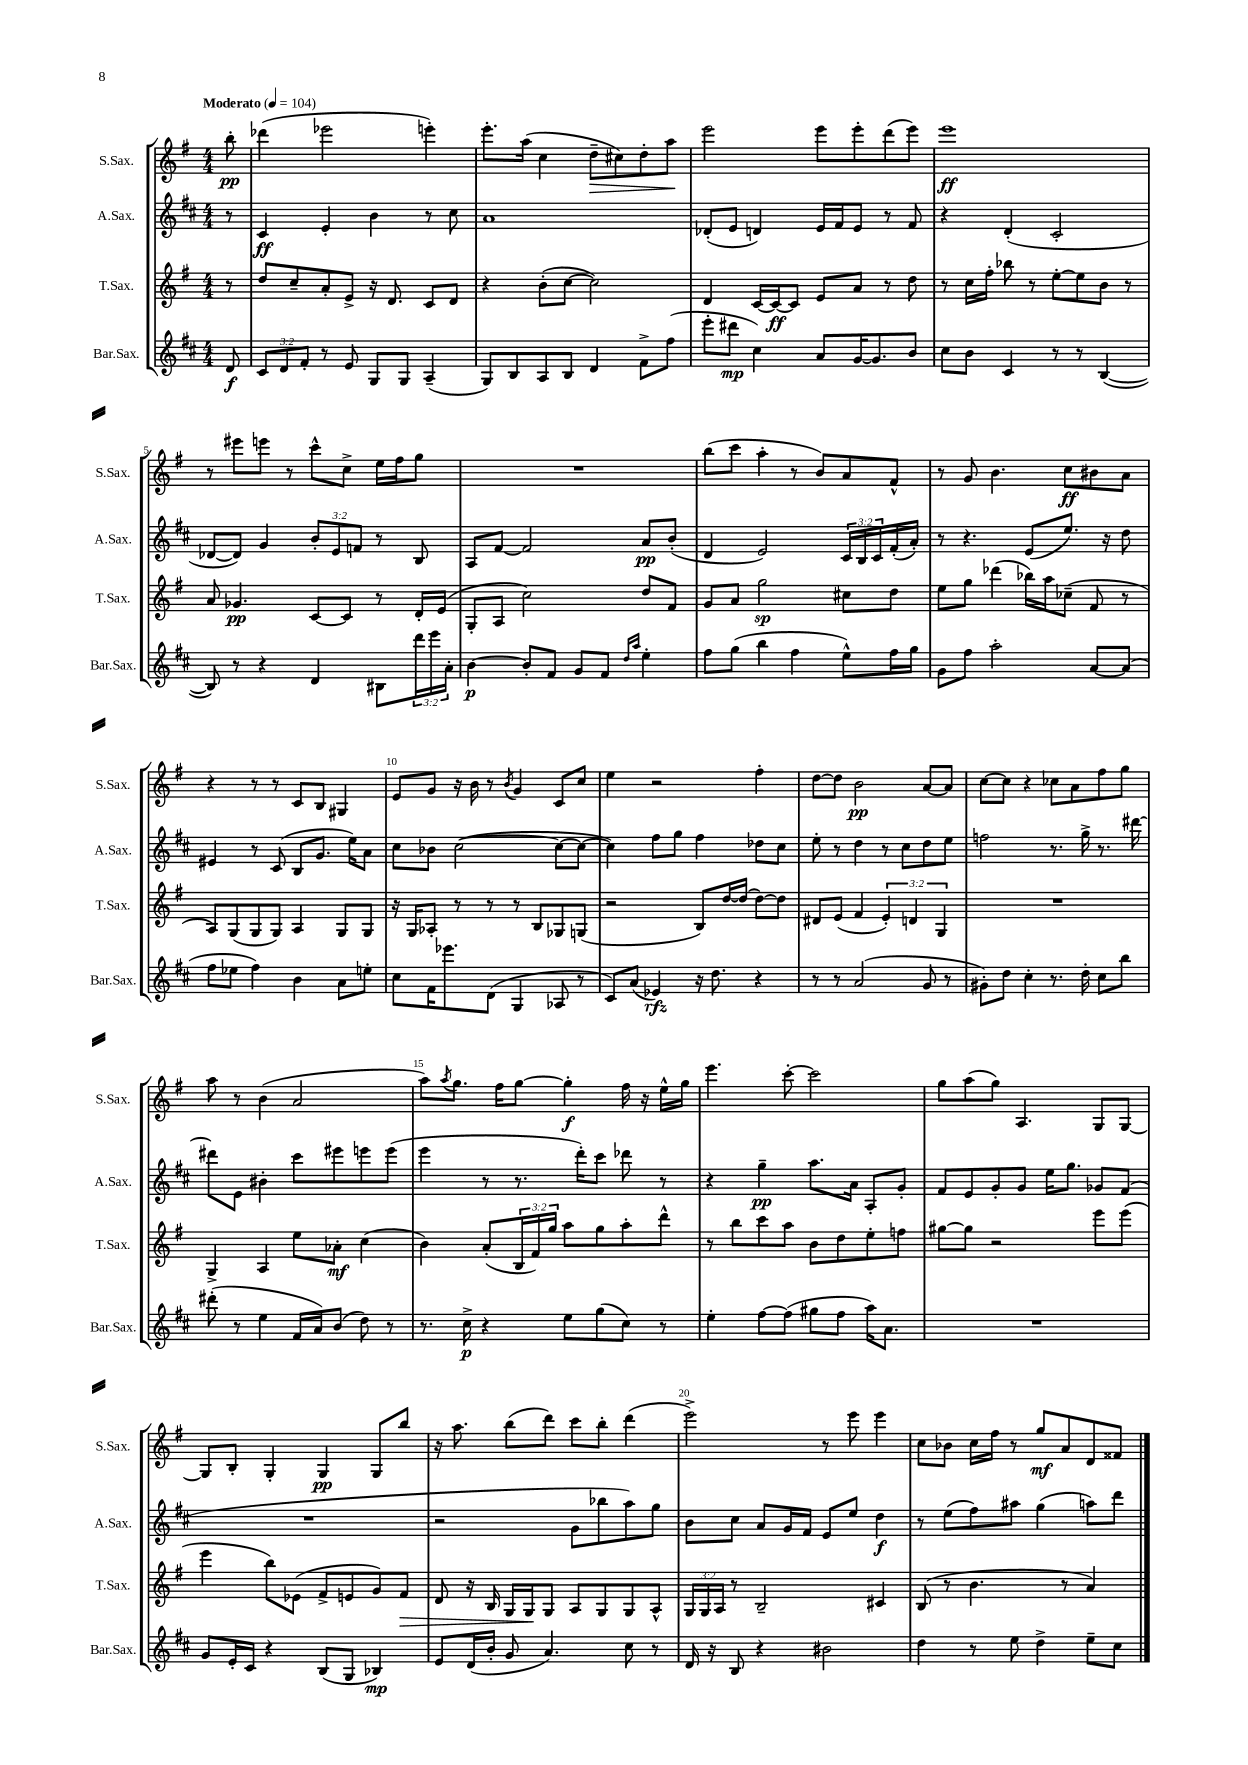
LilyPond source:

<<
\new StaffGroup <<
\new Staff = "s0" \with { instrumentName = "S.Sax." shortInstrumentName = "S.Sax." } {
    \clef treble \key g \major \numericTimeSignature \time 4/4 \partial 8 \tempo "Moderato" 4 = 104
    b''8-.\pp |
    des'''4( ees'''2 e'''4-.) |
    e'''8.-. a''16( c''4 d''8--\> cis''8) d''8-. a''8\! |
    e'''2 e'''8 e'''8-. d'''8( e'''8) |
    e'''1\ff |
    r8 eis'''8 e'''8 r8 c'''8-^ c''8-> e''16 fis''16 g''8 |
    R1 |
    b''8( c'''8 a''4-. r8 b'8) a'8 fis'8-^ |
    r8 g'8 b'4. c''8\ff bis'8 a'8 |
    r4 r8 r8 c'8 b8 gis4 |
    e'8 g'8 r16 b'16 r8 \acciaccatura { b'8 } g'4 c'8 c''8 |
    e''4 r2 fis''4-. |
    d''8~ d''8 b'2\pp a'8~ a'8 |
    c''8~ c''8 r4 ces''8 a'8 fis''8 g''8 |
    a''8 r8 b'4( a'2 |
    a''8) \acciaccatura { a''8 } g''8. fis''16 g''8~ g''4-.\f fis''16 r16 e''16-^ g''16 |
    e'''4. c'''8~-. c'''2 |
    g''8 a''8( g''8) a4. g8 g8~ |
    g8 b8-. g4-. g4\pp g8 b''8 |
    r16 a''8. b''8( d'''8) c'''8 b''8-. d'''4( |
    e'''2->) r8 e'''8 e'''4 |
    c''8 bes'8 c''16 fis''16 r8 g''8\mf a'8 d'8 fisis'8 \bar "|." |
}
\new Staff = "s1" \with { instrumentName = "A.Sax." shortInstrumentName = "A.Sax." } {
    \clef treble \key d \major \numericTimeSignature \time 4/4 \override Staff.TupletNumber.text = #tuplet-number::calc-fraction-text \partial 8
    r8 |
    cis'4\ff e'4-. b'4 r8 cis''8 |
    a'1 |
    des'8-.( e'8 d'4) e'16 fis'16 e'8 r8 fis'8 |
    r4 d'4-.( cis'2-. |
    des'8~ des'8) g'4 \tuplet 3/2 { b'8-. e'8 f'8 } r8 b8 |
    a8 fis'8~ fis'2 a'8\pp b'8-.( |
    d'4 e'2) \tuplet 3/2 { cis'16 b16 cis'16 } fis'16-.( a'16-.) |
    r8 r4. e'8( e''8.) r16 d''8 |
    eis'4 r8 cis'8( b8 g'8. e''16) a'8 |
    cis''8 bes'8 cis''2~( cis''8~ cis''8~ |
    cis''4) fis''8 g''8 fis''4 des''8 cis''8 |
    e''8-. r8 d''4 r8 cis''8 d''8 e''8 |
    f''2 r8. g''16-> r8. dis'''16~ |
    dis'''8 e'8 bis'4-. cis'''8 eis'''8 e'''8 e'''8( |
    e'''4 r8 r8. d'''16-.) cis'''8 des'''8 r8 |
    r4 g''4--\pp a''8. a'16 a8-. g'8-. |
    fis'8 e'8 g'8-. g'8 e''16 g''8. ges'8 fis'8( |
    R1 |
    r2 g'8 bes''8 a''8) g''8 |
    b'8 cis''8 a'8 g'16 fis'16 e'8 e''8 d''4\f |
    r8 e''8( fis''8) ais''8 g''4( a''8) d'''8 \bar "|." |
}
\new Staff = "s2" \with { instrumentName = "T.Sax." shortInstrumentName = "T.Sax." } {
    \clef treble \key g \major \numericTimeSignature \time 4/4 \override Staff.TupletNumber.text = #tuplet-number::calc-fraction-text \partial 8
    r8 |
    d''8 c''8-- a'8-. e'8-> r16 d'8. c'8 d'8 |
    r4 b'8-.( c''8~ c''2) |
    d'4 c'16~ c'16~\ff c'8 e'8 a'8 r8 d''8 |
    r8 c''16 fis''16-. bes''8 r8 e''8~-. e''8 b'8 r8 |
    a'8 ges'4.\pp c'8~ c'8 r8 d'16-. e'16( |
    g8-. a8 c''2) d''8 fis'8 |
    g'8 a'8 g''2\sp cis''8 d''8 |
    e''8 g''8 des'''4( bes''16) a''16 ces''8--( fis'8 r8 |
    a8) g8( g8 g8) a4 g8 g8 |
    r16 g16 aes8-. r8 r8 r8 b8 ges8 g8( |
    r2 b8) d''16~ d''16( d''8~) d''8 |
    dis'8 e'8( fis'4 \tuplet 3/2 { e'4-.) d'4 g4 } |
    R1 |
    g4-> a4 e''8 aes'8-.\mf c''4( |
    b'4) a'8-.( \tuplet 3/2 { b16 fis'16) g''16 } a''8 g''8 a''8-. d'''8-^ |
    r8 b''8 c'''8 a''8 b'8 d''8 e''8-. f''8 |
    gis''8~ gis''8 r2 e'''8 e'''8( |
    e'''4 b''8) ees'8( fis'8-> e'8 g'8) fis'8\> |
    d'8 r16 b16 g16 g16\! g8 a8 g8 g8 a8-^ |
    \tuplet 3/2 { g16 g16 a16 } r8 b2-- cis'4 |
    b8( r8 b'4. r8 a'4) \bar "|." |
}
\new Staff = "s3" \with { instrumentName = "Bar.Sax." shortInstrumentName = "Bar.Sax." } {
    \clef treble \key d \major \numericTimeSignature \time 4/4 \override Staff.TupletNumber.text = #tuplet-number::calc-fraction-text \partial 8
    d'8\f |
    \tuplet 3/2 { cis'8 d'8 fis'8-. } r8 e'8 g8 g8 a4--( |
    g8) b8 a8 b8 d'4 fis'8-> fis''8( |
    e'''8-. dis'''8\mp cis''4) a'8 g'16~ g'8. b'8 |
    cis''8 b'8 cis'4 r8 r8 b4~( |
    b8) r8 r4 d'4 bis8 \tuplet 3/2 { d'''16 e'''16 a'16-. } |
    b'4~\p b'8-. fis'8 g'8 fis'8 \grace { d''16 a''16 } e''4-. |
    fis''8 g''8( b''4 fis''4 e''8-^) fis''16 g''16 |
    g'8 fis''8 a''2-. a'8~ a'8( |
    fis''8 ees''8 fis''4) b'4 a'8 e''8-. |
    cis''8 fis'16 ees'''8. d'8( g4 aes8 r8 |
    cis'8) a'8( ees'4\rfz) r16 d''8. r4 |
    r8 r8 a'2( g'8 r8 |
    gis'8-.) d''8 cis''4-. r8. d''16-. cis''8 b''8 |
    dis'''8-.( r8 e''4 fis'16 a'16) b'8( d''8) r8 |
    r8. cis''16->\p r4 e''8 g''8( cis''8) r8 |
    e''4-. fis''8~ fis''8( gis''8 fis''8 a''16) a'8. |
    R1 |
    g'8 e'16-. cis'16 r4 b8( g8 bes4\mp) |
    e'8 d'16( b'16-. g'8 a'4.) cis''8 r8 |
    d'16 r16 b8 r4 bis'2 |
    d''4 r8 e''8 d''4-> e''8-- cis''8 \bar "|." |
}
>>
>>
\layout { \context { \Score \override BarNumber.break-visibility = ##(#f #t #t) barNumberVisibility = #(every-nth-bar-number-visible 5) } }
